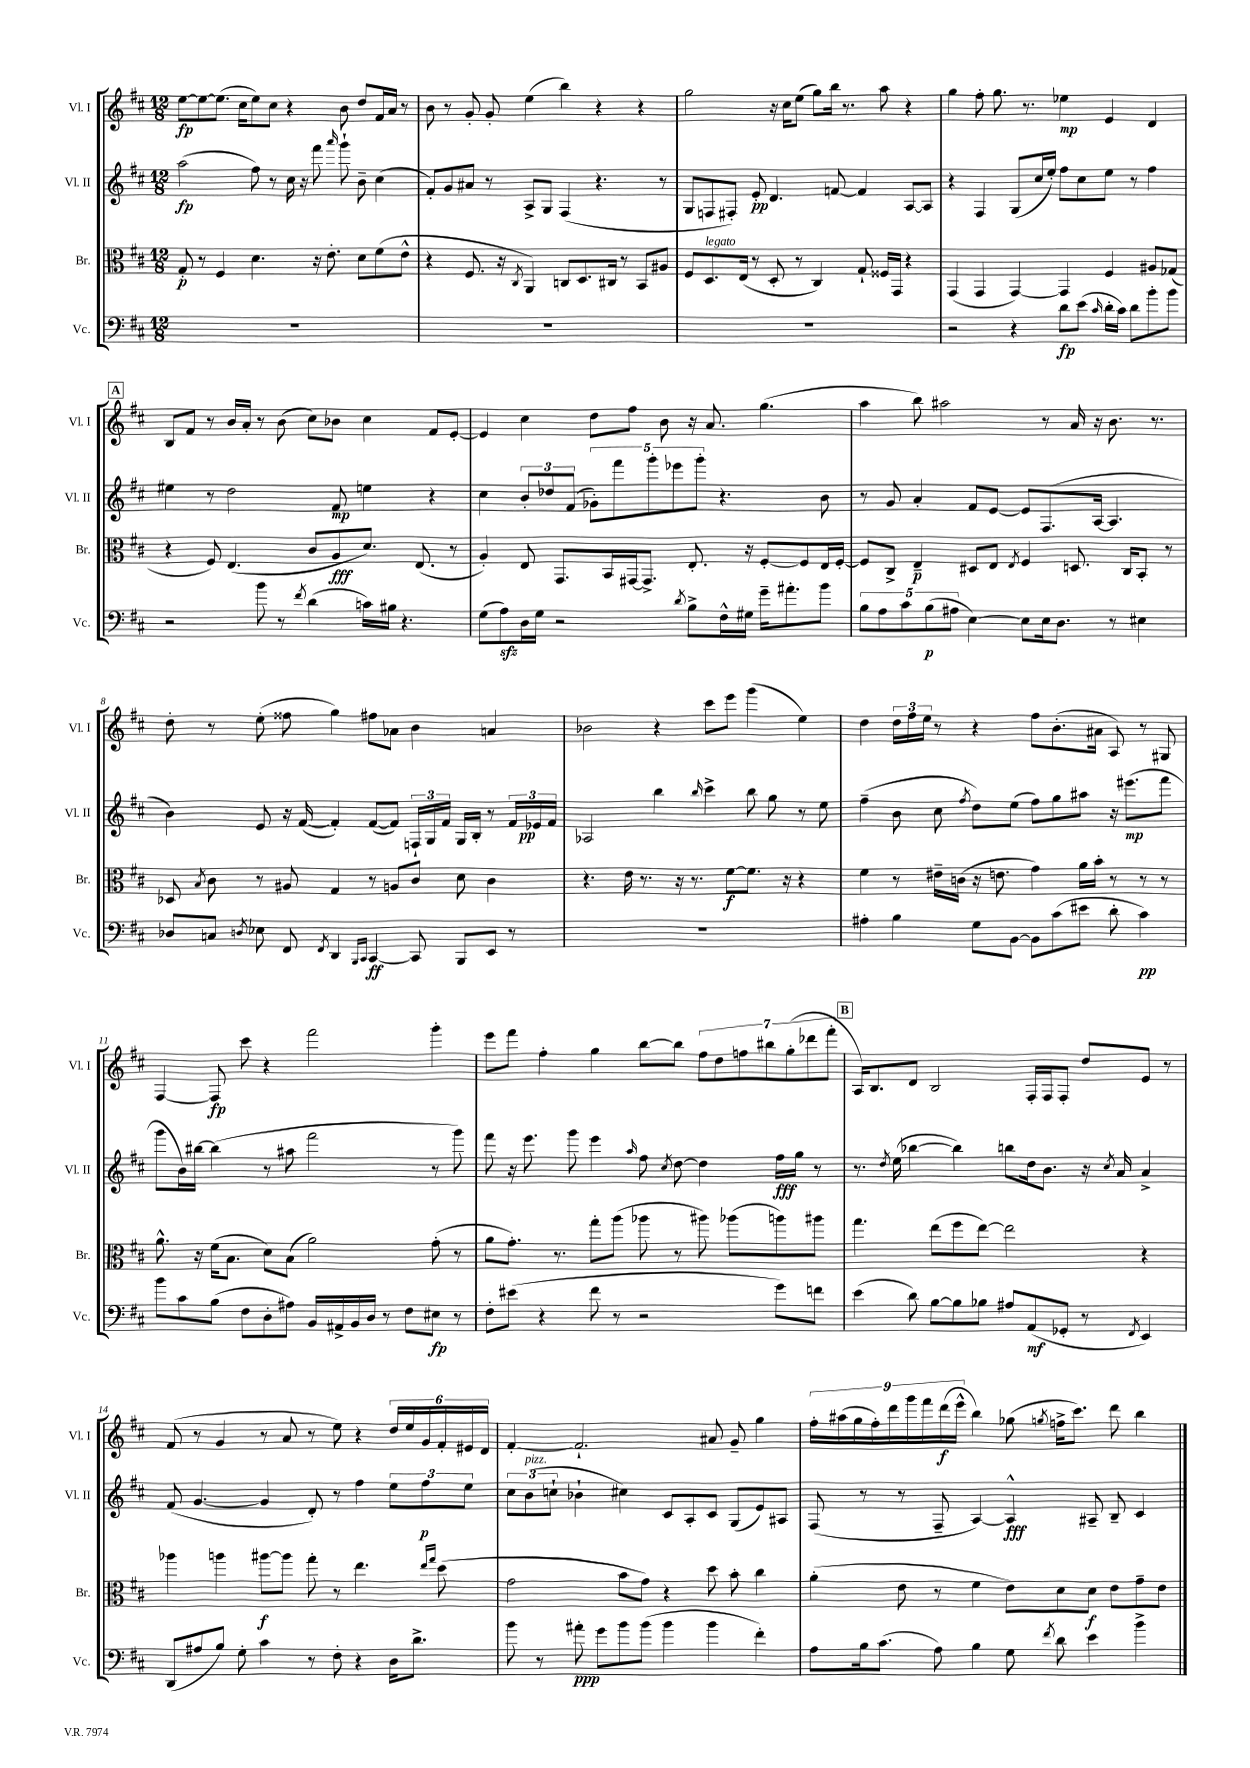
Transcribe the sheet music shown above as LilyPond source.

<<
\new StaffGroup <<
\new Staff = "s0" \with { instrumentName = "Vl. I" shortInstrumentName = "Vl. I" } {
    \clef treble \key d \major \numericTimeSignature \time 12/8
    \autoBeamOff e''8[~\fp e''8~ e''8.]( cis''16[ e''8) cis''8] r4 b'8 d''8[ fis'16 a'16] r8 |
    b'8 r8 g'8-. g'8-. e''4( b''4) r4 r4 |
    g''2 r16 cis''16[ e''8]( g''8[) b''16] r8. a''8 r4 |
    g''4 fis''8-. g''8. r8. ees''4\mp e'4 d'4 |
    \mark \markup { \box "A" } b8[ fis'8] r8 b'16[ a'16]-. r8 b'8( cis''8[) bes'8] cis''4 fis'8[ e'8]~-. |
    e'4 cis''4 d''8[ fis''8] b'8 r16 a'8. g''4.( |
    a''4 b''8) ais''2 r8 a'16 r16 b'8. r8. |
    d''8-. r8 e''8-.( fisis''8 g''4) fis''8[ aes'8] b'4 a'4 |
    bes'2 r4 cis'''8[ e'''8] g'''4( e''4) |
    d''4 \tuplet 3/2 { d''16[ fis''16 e''16] } r8 r4 fis''8[ b'8.-.( ais'16] a8) r8 gis8 |
    fis4~ fis8\fp cis'''8 r4 fis'''2 g'''4-. |
    e'''8[ fis'''8] fis''4-. g''4 b''8[~ b''8] \tuplet 7/4 { fis''8[ d''8 f''8 bis''8 g''8-.( des'''8 fis'''8]-. } |
    \mark \markup { \box "B" } a16[) b8. d'8] b2 fis16[-. fis16 fis8]-. d''8[ e'8] r8 |
    fis'8( r8 g'4 r8 a'8 r8 e''8) r4 \tuplet 6/4 { d''16[ e''16 g'16 fis'16-. eis'16 d'16] } |
    fis'4~-. fis'2.-! ais'8 g'8-- g''4 |
    \tuplet 9/8 { fis''16[-. ais''16( g''16 fis''16-.) d'''16 g'''16 fis'''16 d'''16\f( e'''16]-^ } b''4) ges''8( \acciaccatura { g''8 } f''16[-> cis'''8.]) d'''8 b''4 \bar "|." |
}
\new Staff = "s1" \with { instrumentName = "Vl. II" shortInstrumentName = "Vl. II" } {
    \clef treble \key d \major \numericTimeSignature \time 12/8
    \autoBeamOff a''2\fp( fis''8) r8 cis''16 r16 fis'''8 \grace { a'''16 } g'''8-! b'8-- cis''4( |
    fis'8[-.) g'8 ais'8] r8 a8[-> g8] fis4( r4. r8 |
    g8[ f8 fis8]-.) e'8-.\pp d'4. f'8~ f'4 a8[~ a8] |
    r4 fis4 g8[( cis''16 e''16]-.) fis''8[ cis''8 e''8] r8 fis''4 |
    \mark \markup { \box "A" } eis''4 r8 d''2 fis'8\mp e''4 r4 |
    cis''4 \tuplet 3/2 { b'8[-. des''8 fis'8]( } \tuplet 5/4 { ges'8[-.) fis'''8 g'''8-. ees'''8 g'''8]-. } r4. b'8 |
    r8 g'8 a'4-. fis'8[ e'8]~ e'8[ fis8.( a16]~ a4. |
    b'4) e'8 r16 fis'16~( fis'4-.) fis'8[~( fis'8]) \tuplet 3/2 { f16[-! g16 fis'16] } g16[ b16]-. r8 \tuplet 3/2 { fis'16[ ees'16\pp fis'16] } |
    aes2 b''4 \grace { b''16 } cis'''4-> b''8 g''8 r8 e''8 |
    fis''4--( b'8 cis''8 \acciaccatura { fis''8 } d''8[) e''8]( fis''8[) g''8 ais''8] r16 eis'''8.[\mp( fis'''8] |
    g'''8[ b'16) bis''16]~ bis''4( r8 ais''8 fis'''2 r8 g'''8) |
    fis'''8 r16 e'''8. g'''8 e'''4 \grace { a''16 } fis''8 \acciaccatura { cis''8 } d''8~ d''4 fis''16[\fff g''16] r8 |
    \mark \markup { \box "B" } r8. \acciaccatura { d''8 } e''16( bes''4~ bes''4) b''8[ d''16 b'8.] r16 \acciaccatura { cis''8 } a'16 a'4-> |
    fis'8( g'4.~ g'4 d'8-.) r8 fis''4 \tuplet 3/2 { e''8[ fis''8\p e''8] } |
    \tuplet 3/2 { cis''8[ b'8^\markup { \italic "pizz." }( c''8]-! } bes'4-! cis''4) cis'8[ a8-. cis'8] g8[( e'8) ais8] |
    fis8( r8 r8 fis8-- a4~) a4-^\fff ais8-- b8-- cis'4 \bar "|." |
}
\new Staff = "s2" \with { instrumentName = "Br." shortInstrumentName = "Br." } {
    \clef alto \key d \major \numericTimeSignature \time 12/8
    \autoBeamOff g8-.\p r8 fis4 d'4. r16 e'8.-. d'8[ fis'8( e'8]-^ |
    r4 fis8. r16 \acciaccatura { cis8 } a,4) c8[ d8. cis16] r8 b,8[ ais8] |
    fis8[ d8.^\markup { \italic "legato" } e16]( r8 d8-. r8 cis4) g8-! fisis16[ g,16] r4 |
    g,4( g,4 g,4~) g,4 fis4 ais8[ ges8]( |
    \mark \markup { \box "A" } r4 fis8) e4.( cis'8[ a8\fff d'8.]) e8.( r8 |
    a4-.) e8 g,8.[ b,16 gis,16~ gis,8.]-> e8.-. r16 fis8[~-. fis8 e16 fis16]~-. |
    fis8[ cis8]-> e4--\p dis8[ e8] \acciaccatura { e8 } fis4 d8. cis16[ b,8]-. r8 |
    des8 \acciaccatura { b8 } cis'8 r8 ais8 g4 r8 a8[ cis'8] d'8 cis'4 |
    r4. e'16 r8. r16 r8. fis'8[~\f fis'8.] r16 r4 |
    fis'4 r8 eis'16[-- c'16]( r16 e'8. g'4) a'16[ b'16]-. r8 r8 r8 |
    a'8.-^ r16 fis'16[( b8.] d'8[) b8]( a'2) g'8-.( r8 |
    a'8[ g'8.]-.) r8. g''8[-. a''8]( aes''8 r8 ais''8) aes''8[( a''8) ais''8] |
    \mark \markup { \box "B" } g''4. e''8[( fis''8 e''8]~) e''2 r4 |
    aes''4 a''4 ais''8[~\f ais''8] g''8-. r8 e''4. \grace { e''16[ g''16] } d''8( |
    g'2 b'8[ g'8]) r4 d''8 b'8-. cis''4 |
    a'4-.( e'8 r8 fis'4 e'8[) d'8 d'8]\f e'8[ g'8-- e'8] \bar "|." |
}
\new Staff = "s3" \with { instrumentName = "Vc." shortInstrumentName = "Vc." } {
    \clef bass \key d \major \numericTimeSignature \time 12/8
    \autoBeamOff R1. |
    R1. |
    R1. |
    r2 r4 d'8[\fp e'8]( \grace { cis'16 } d'16[-. cis'16]) d'8[ b'8-. b'8] |
    \mark \markup { \box "A" } r2 b'8 r8 \acciaccatura { fis'8 } d'4( c'16[) bis16] r4. |
    g8[( a8\sfz) d16 g16] r2 \acciaccatura { d'8 } b8[-> fis16-^ gis16] g'16[-- ais'8.-. b'8] |
    \tuplet 5/4 { b8[ a8 cis'8 b8\p( ais8] } e4~) e8[ e16 d8.] r8 eis4 |
    des8[ c8] \acciaccatura { d8 } ees8 fis,8 \acciaccatura { fis,8 } d,4 \grace { b,,16[ cis,16] } cis,4~\ff cis,8 b,,8[ e,8] r8 |
    R1. |
    ais4-. b4 g8[ b,8]~ b,8[ cis'8( eis'8] d'8-. cis'4\pp) |
    b'8[ cis'8 b8]( fis8[ d8-. ais8]) b,16[ ais,16-> b,16 d16] r8 fis8[ eis8]\fp r8 |
    fis8[-. eis'8]( r4 fis'8 r8 r2 g'8[) f'8] |
    \mark \markup { \box "B" } e'4( d'8) b8[~ b8 bes8] ais8[ a,8\mf( ges,8]-. r8 \acciaccatura { fis,8 } e,4) |
    d,8[( ais8 b8]) g8-. cis'4 r8 fis8-. r4 d16[ d'8.]-> |
    b'8 r8 ais'8-.\ppp g'8[ b'8 b'8]( b'4 b'4 fis'4-.) |
    a8[ b16 cis'8.]( a8) b4 g8 \acciaccatura { fis'8 } d'8 e'4 b'4-> \bar "|." |
}
>>
>>
